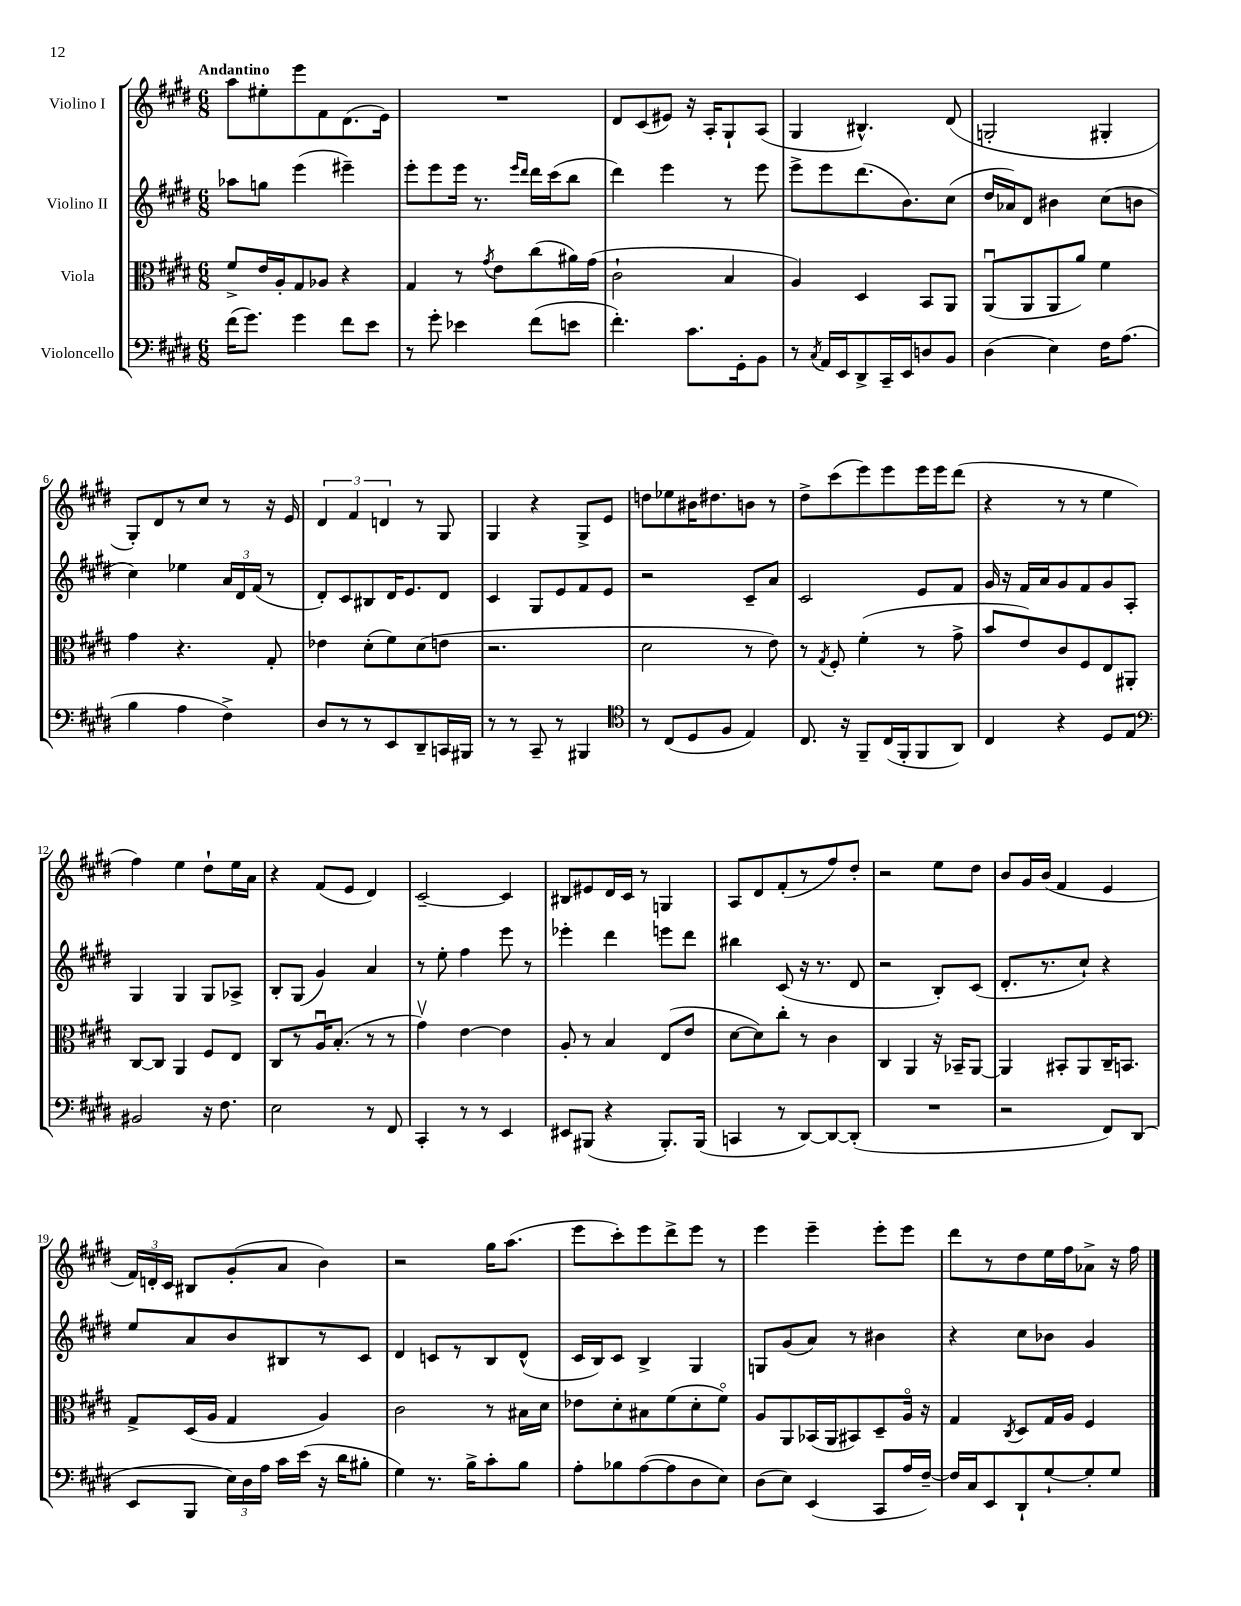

**kern	**kern	**kern	**kern
*staff4	*staff3	*staff2	*staff1
*clefF4	*clefC3	*clefG2	*clefG2
*k[f#c#g#d#]	*k[f#c#g#d#]	*k[f#c#g#d#]	*k[f#c#g#d#]
*M6/8	*M6/8	*M6/8	*M6/8
(16f#	8f#^	8aa-	8aa
8.g#)	.	.	.
.	16e	8gg	8ee#'
.	16A'	.	.
4g#	8G#	(4eee	8eee
.	8A-	.	8f#
8f#	4r	4eee#~)	(8.d#
8e	.	.	.
.	.	.	16e)
=	=	=	=
8r	4G#	8eee'	2.r
8g#'	.	8eee	.
4e-	8r	16eee	.
.	.	8.r	.
.	8qg#	.	.
.	8e	.	.
.	.	16qqeee	.
.	.	16qqddd#	.
(8f#	(8cc#	16ddd#	.
.	.	(16ccc#	.
8e	16a#)	8bb	.
.	(16g#	.	.
=	=	=	=
4.f#')	2c#`	4ddd#)	8d#
.	.	.	(8c#
.	.	4eee	8e#)
8.c#	.	.	16r
.	.	.	16A'
.	4B	8r	8G#`
16GG#'	.	.	.
8BB	.	8eee	(8A
=	=	=	=
8r	4A)	8eee^	4G#
8qC#	.	.	.
16AA	.	8eee	.
16EE	.	.	.
8DD#^	4D#	(8.ddd#	4.B#^^)
16CC#~	.	.	.
16EE	.	8.b)	.
8D	8BB	.	.
8BB	8AA	(8cc#	(8d#
=	=	=	=
(4D#	(8AAu	16dd#	2G'
.	.	16a-)	.
.	8AA	8d#	.
4E)	8AA	4b#	.
.	8a)	.	.
16F#	4f#	(8cc#	4G#'
(8.A	.	.	.
.	.	8b	.
=	=	=	=
4B	4g#	4cc#)	8G#')
.	.	.	8d#
4A	4.r	4ee-	8r
.	.	.	8cc#
4F#^)	.	24a	8r
.	.	24d#	.
.	.	(24f#	.
.	8G#'	8r	16r
.	.	.	16e
=	=	=	=
8D#	4e-	8d#')	6d#
8r	.	8c#	.
.	.	.	6f#
8r	(8d#'	8B#	.
.	.	.	6d
8EE	8f#)	16d#	.
.	.	8.e	.
8DD#~	(8d#	.	8r
16CC	8e	8d#	8G#
16BBB#	.	.	.
=	=	=	=
8r	2.r	4c#	4G#
8r	.	.	.
8CC#~	.	8G#	4r
8r	.	8e	.
4BBB#	.	8f#	8G#^
.	.	8e	8e
=	=	=	=
*clefC4	*	*	*
8r	2d#	2r	8dd
(8C#	.	.	8ee-
8D#	.	.	16b#
.	.	.	8.dd#
8F#	.	.	.
4E)	8r	8c#~	8b
.	8e)	8a	8r
=	=	=	=
8.C#	8r	2c#	8dd#^
.	8qG#	.	.
.	8F#'	.	(8ccc#
16r	.	.	.
8FF#~	(4f#'	.	8eee)
(16C#	.	.	8eee
16FF#'	.	.	.
8FF#	8r	8e	16eee
.	.	.	16eee
8AA)	8g#^	8f#	(8ddd#
=	=	=	=
4C#	8b	16g#	4r
.	.	16r	.
.	8e)	16f#	.
.	.	16a	.
4r	8c#	8g#	8r
.	8F#	8f#	8r
8D#	8E	8g#	4ee
8E	8AA#'	8A'	.
=	=	=	=
*clefF4	*	*	*
2BB#	[8C#	4G#	4ff#)
.	8C#]	.	.
.	4AA	4G#	4ee
16r	8F#	8G#	8dd#`
8.F#	.	.	.
.	8E	8A-^	16ee
.	.	.	16a
=	=	=	=
2E	8C#	8B'	4r
.	8r	(8G#	.
.	16Au	4g#)	(8f#
.	(8.B'	.	.
.	.	.	8e
8r	8r	4a	4d#)
8FF#	8r	.	.
=	=	=	=
4CC#'	4g#v)	8r	[2c#~
.	.	8ee'	.
8r	[4e	4ff#	.
8r	.	.	.
4EE	4e]	8eee	4c#]
.	.	8r	.
=	=	=	=
8EE#	8A'	4eee-'	8B#
(8BBB#	8r	.	8e#
4r	4B	4ddd#	16d#
.	.	.	16c#
.	.	.	8r
8.BBB#')	(8E	8eee	4G
.	8e	8ddd#	.
(16BBB#	.	.	.
=	=	=	=
4CC	[8d#	4bb#	8A
.	8d#])	.	8d#
8r	8cc#'	(8c#	(8f#'
[8DD#)	8r	16r	8r
.	.	8.r	.
8DD#_	4c#	.	8ff#)
(8DD#']	.	8d#	8dd#'
=	=	=	=
2.r	4C#	2r	2r
.	4AA	.	.
.	16r	8B')	8ee
.	16BB-~	.	.
.	[8AA	(8c#	8dd#
=	=	=	=
2r	4AA]	8.d#'	8b
.	.	.	16g#
.	.	8.r	(16b
.	8BB#'	.	4f#
.	8AA	8cc#`)	.
8FF#)	16C#~	4r	4e
.	8.BB	.	.
(8DD#	.	.	.
=	=	=	=
8EE	8G#^	8ee	24f#)
.	.	.	24d'
.	.	.	24c#
8BBB	(16D#	8a	8B#
.	16A	.	.
24E)	4G#	8b	(8g#'
24D#	.	.	.
24A	.	.	.
16c#	.	8B#	8a
(16e	.	.	.
16r	4A)	8r	4b)
16d#	.	.	.
8B#'	.	8c#	.
=	=	=	=
4G#)	2c#	4d#	2r
8.r	.	8c	.
.	.	8r	.
16B^	.	.	.
8c#'	8r	8B	16gg#
.	.	.	(8.aa
8B	16B#	(8d#^^	.
.	16d#	.	.
=	=	=	=
8A'	8e-	16c#	8eee
.	.	16B)	.
8B-	8d#'	8c#	8ccc#')
([8A	8B#	4B^	8eee
8A]	(8f#	.	8ddd#^
8D#	8d#'	4G#	8eee
8E)	8f#o)	.	8r
=	=	=	=
(8D#	8A	8G	4eee
8E)	8AA	(8g#	.
(4EE	(16BB-	8a)	4eee~
.	16AA	.	.
.	8BB#)	8r	.
8CC#	8D#~	4b#	8eee'
16A	16Ao	.	8eee
[16F#~)	16r	.	.
=	=	=	=
16F#]	4G#	4r	8ddd#
16C#	.	.	.
8EE	.	.	8r
.	8qC#	.	.
8DD#`	8D#	8cc#	8dd#
[8G#`	16G#	8b-	16ee
.	16A	.	16ff#
8G#']	4F#	4g#	8a-^
8G#	.	.	16r
.	.	.	16ff#
==	==	==	==
*-	*-	*-	*-
